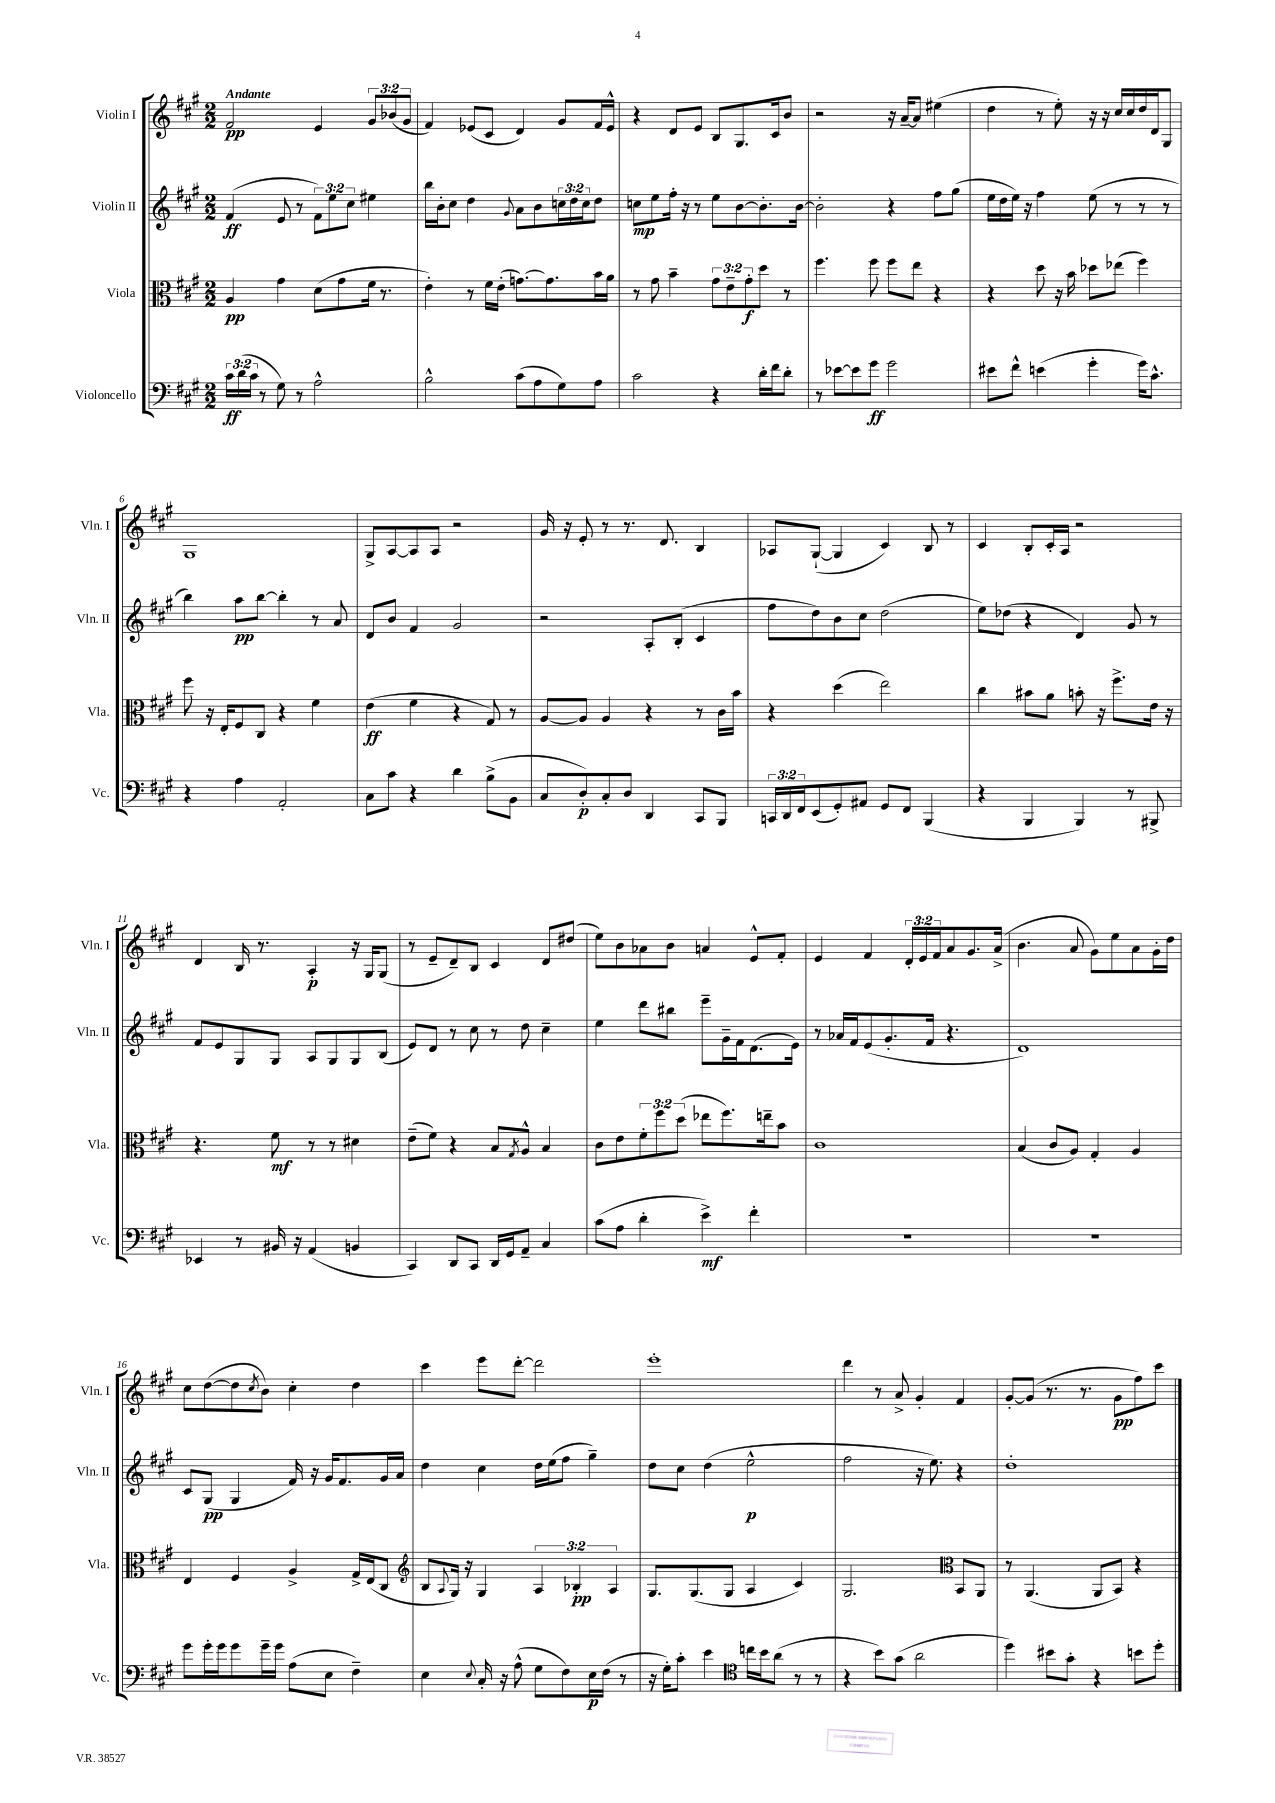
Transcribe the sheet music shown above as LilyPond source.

<<
\new StaffGroup <<
\new Staff = "s0" \with { instrumentName = "Violin I" shortInstrumentName = "Vln. I" } {
    \clef treble \key a \major \numericTimeSignature \time 2/2 \override Staff.TupletNumber.text = #tuplet-number::calc-fraction-text \tempo "Andante"
    fis'2\pp e'4 \tuplet 3/2 { gis'8 bes'8( gis'8 } |
    fis'4) ees'8( cis'8 d'4) gis'8 fis'16 ees'16-^ |
    r4 d'8 e'8 b8 gis8. cis'16 b'8 |
    r2 r16 a'16~-- a'8 eis''4( |
    d''4 r8 e''8-.) r16 r16 cis''16 cis''16 d''16 d'16 gis8 |
    gis1 |
    gis8-> a8~ a8 a8 r2 |
    gis'16 r16 e'8-. r8 r8. d'8. b4 |
    aes8 gis8~-!( gis4 cis'4) b8 r8 |
    cis'4 b8-. cis'16-. a16 r2 |
    d'4 b16 r8. a4-.\p r16 gis16 gis8( |
    r8 e'8-- d'8--) b8 cis'4 d'8 dis''8( |
    e''8) b'8 aes'8 b'8 a'4 e'8-^ fis'8-. |
    e'4 fis'4 \tuplet 3/2 { d'16-. e'16 fis'16 } a'8 gis'8. a'16->( |
    b'4. a'8 gis'8) e''8 a'8 gis'16-. d''16 |
    cis''8 d''8~( d''8 \acciaccatura { cis''8 } b'8) cis''4-. d''4 |
    cis'''4 e'''8 d'''8~-. d'''2 |
    e'''1-. |
    d'''4 r8 a'8-> gis'4-. fis'4 |
    gis'8~-. gis'8( r8. r8. gis'8\pp fis''8) cis'''8 \bar "|." |
}
\new Staff = "s1" \with { instrumentName = "Violin II" shortInstrumentName = "Vln. II" } {
    \clef treble \key a \major \numericTimeSignature \time 2/2 \override Staff.TupletNumber.text = #tuplet-number::calc-fraction-text
    fis'4\ff( e'8 r8 \tuplet 3/2 { fis'8) e''8 cis''8 } eis''4 |
    b''16 b'16-. cis''8 d''4 \appoggiatura { gis'8 } a'8 b'8 \tuplet 3/2 { c''16 d''16 c''16 } d''8 |
    c''8\mp e''8 fis''16-. r16 r8 e''8 b'8~ b'8.-. b'16~ |
    b'2-. r4 fis''8 gis''8( |
    e''16 d''16 e''16) r16 fis''4 e''8( r8 r8 r8 |
    b''4) a''8\pp b''8~ b''4-. r8 a'8 |
    d'8 b'8 fis'4 gis'2 |
    r2 a8-. b8-.( cis'4 |
    fis''8 d''8) b'8 cis''8 d''2( |
    e''8) des''8( r4 d'4) gis'8 r8 |
    fis'8 e'8 gis8 gis8 a8 gis8 gis8 b8( |
    e'8) d'8 r8 cis''8 r8 d''8 cis''4-- |
    e''4 d'''8 bis''8 e'''8-- gis'16-- fis'16 d'8.( e'16) |
    r8 aes'16 fis'16 e'8( gis'8.-. fis'16 r4. |
    d'1) |
    cis'8 gis8\pp( gis4 fis'16) r16 gis'16 fis'8. gis'16 a'16 |
    d''4 cis''4 d''16 e''16( fis''8 gis''4--) |
    d''8 cis''8 d''4( e''2-^\p |
    fis''2 r16 e''8.) r4 |
    d''1-. \bar "|." |
}
\new Staff = "s2" \with { instrumentName = "Viola" shortInstrumentName = "Vla." } {
    \clef alto \key a \major \numericTimeSignature \time 2/2 \override Staff.TupletNumber.text = #tuplet-number::calc-fraction-text
    a4\pp gis'4 d'8( gis'8 fis'16 r8. |
    e'4-.) r8 fis'16 e'16-.( g'8.~) g'8. b'16 a'16 |
    r8 gis'8 b'4-- \tuplet 3/2 { gis'8 e'8-- gis'8-.\f } d''8 r8 |
    fis''4. fis''8 fis''8 e''8 r4 |
    r4 d''8 r16 b'16 des''8 ees''8( fis''4) |
    fis''8 r16 e16-. fis8 cis8 r4 fis'4 |
    e'4\ff( fis'4 r4 gis8) r8 |
    a8~ a8 a4 r4 r8 cis'16 b'16 |
    r4 d''4( e''2) |
    cis''4 bis'8 a'8 b'8-. r16 fis''8.-> e'16 r16 |
    r4. fis'8\mf r8 r8 dis'4 |
    e'8--( fis'8) r4 b8 \acciaccatura { gis8 } a8-^ b4 |
    cis'8 e'8 \tuplet 3/2 { fis'8-. fis''8 d''8( } ees''8 fis''8.) e''16-- b'8 |
    cis'1 |
    b4( cis'8 a8) gis4-. a4 |
    e4 fis4 a4-> gis16-> e16( cis8 |
    \clef treble b8 \appoggiatura { a8 } gis16) r16 gis4 \tuplet 3/2 { a4 bes4-.\pp a4 } |
    gis8. gis8.( gis8 a4 cis'4) |
    gis2. \clef alto b,8 a,8 |
    r8 a,4.( a,8 b,8) r4 \bar "|." |
}
\new Staff = "s3" \with { instrumentName = "Violoncello" shortInstrumentName = "Vc." } {
    \clef bass \key a \major \numericTimeSignature \time 2/2 \override Staff.TupletNumber.text = #tuplet-number::calc-fraction-text
    \tuplet 3/2 { cis'16\ff d'16( cis'16 } r8 gis8) r8 a2-^ |
    b2-^ cis'8( a8 gis8) a8 |
    cis'2 r4 d'16-. fis'16 d'8-. |
    r8 ees'8~ ees'8 gis'8\ff gis'2 |
    eis'8 fis'8-^ e'4( gis'4-. gis'16) cis'8.-^ |
    r4 a4 a,2-. |
    cis8 cis'8 r4 d'4 b8->( b,8 |
    cis8 d8-.\p) cis8-. d8 d,4 cis,8 b,,8 |
    \tuplet 3/2 { c,16 d,16 fis,16 } e,8( gis,8-.) ais,8 gis,8 fis,8 b,,4( |
    r4 b,,4 b,,4) r8 bis,,8-> |
    ees,4 r8 bis,16 r16 a,4( b,4 |
    cis,4) d,8 cis,8 d,16 gis,16 a,8-- cis4 |
    cis'8( a8 d'4-. e'4->\mf) fis'4-. |
    R1 |
    R1 |
    gis'8 gis'16-. gis'16 gis'8 gis'16-- gis'16 a8( e8 fis4--) |
    e4 \appoggiatura { e8 } cis16-. r16 a8-^( gis8 fis8) e16\p fis16( r8 |
    r16 gis16-.) cis'8-. e'4 \clef tenor c''16 b'16 a'8( r8 r8 |
    r4 b'8) gis'8( a'2 |
    d''4) bis'8 gis'8-. r4 b'8 d''8-. \bar "|." |
}
>>
>>
